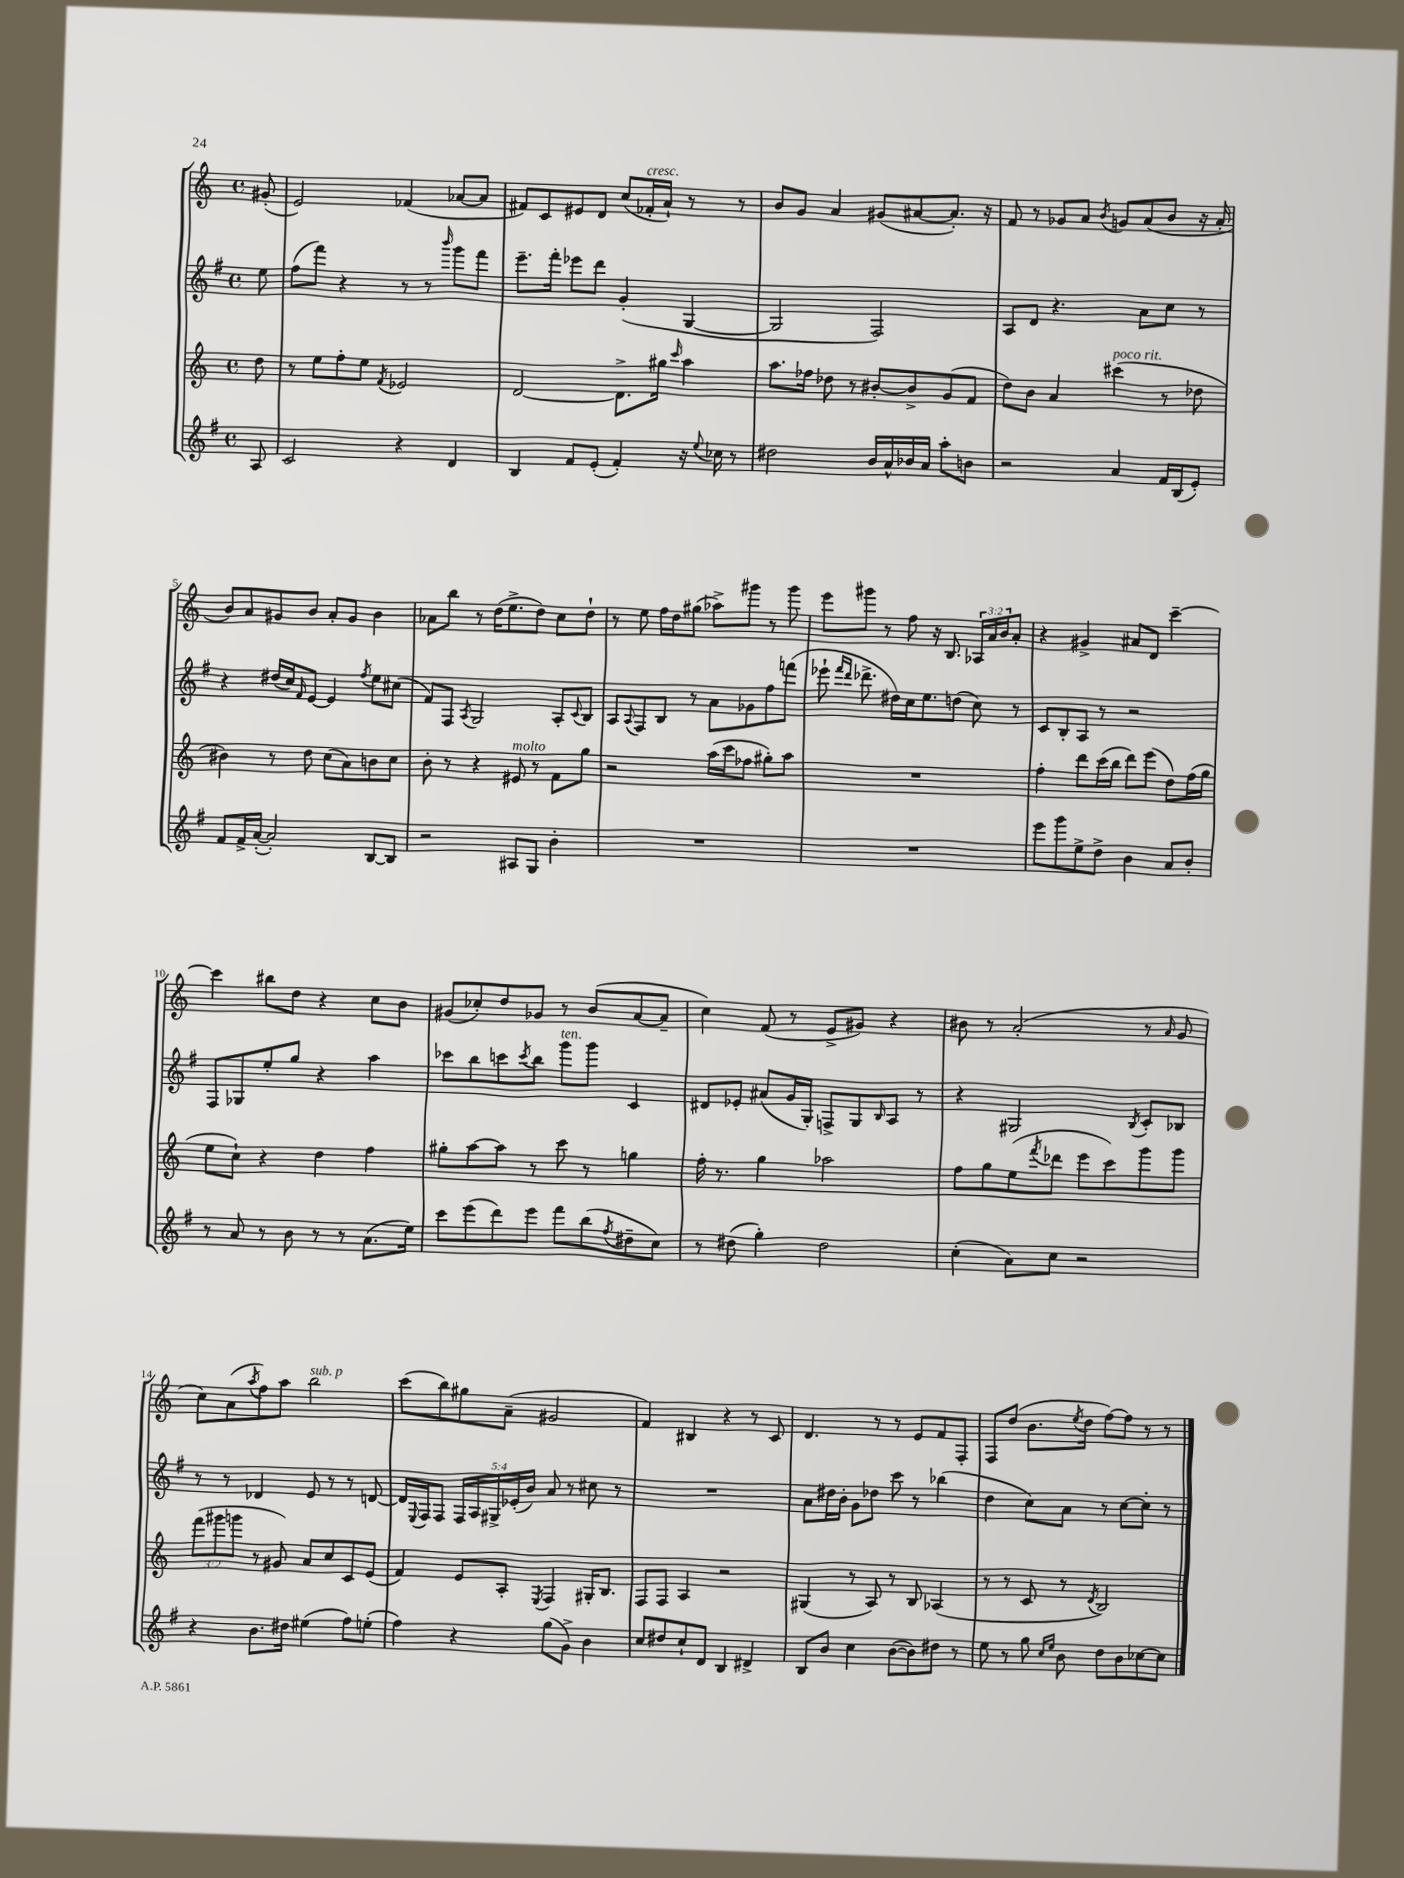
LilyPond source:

<<
\new StaffGroup <<
\new Staff = "s0" {
    \clef treble \key c \major \defaultTimeSignature \time 4/4 \override Staff.TupletNumber.text = #tuplet-number::calc-fraction-text \partial 8
    gis'8-.( |
    e'2) fes'4( aes'8~ aes'8 |
    fis'8) c'8 eis'8 d'8 c''8( fes'16-.^\markup { \italic "cresc." } a'16-!) r8 r8 |
    b'8 g'8 a'4 gis'8( ais'8~ ais'8.-.) r16 |
    f'8 r8 ges'8 a'8 \acciaccatura { b'8 } g'8 a'8( b'8 r16 a'16-. |
    b'8) a'8 gis'8 b'8 a'8-. gis'8 b'4 |
    aes'8 b''8 r8 d''16( e''8.-> d''8) c''8 d''8-! |
    r8 e''8 f''16 d''16 gis''8( aes''8->) gis'''8 r8 gis'''8 |
    e'''8 gis'''8 r8 f''8 r16 b8. \tuplet 3/2 { aes16 a'16 b'16 } a'8-. |
    r4 gis'4-> ais'8 d'8 c'''4~-- |
    c'''4 bis''8 d''8 r4 c''8 b'8 |
    gis'8( ces''8-.) d''8 ges'8 r8 b'8( a'8~ a'8-- |
    c''4) f'8( r8 e'8-> gis'8) r4 |
    bis'8 r8 a'2-.( r8 \grace { a'16 } g'8 |
    c''8) a'8( \acciaccatura { a''8 } f''8) a''8 b''2^\markup { \italic "sub. p" } |
    c'''8( b''8) gis''8 a'8--( gis'2 |
    f'4) bis4 r4 r8 c'8 |
    d'4. r8 r8 e'8 f'8 f8-. |
    f8 d''8( b'8. \acciaccatura { e''8 } d''16 f''8~) f''8 r8 r8 \bar "|." |
}
\new Staff = "s1" {
    \clef treble \key g \major \defaultTimeSignature \time 4/4 \override Staff.TupletNumber.text = #tuplet-number::calc-fraction-text \partial 8
    e''8 |
    fis''8( fis'''8) r4 r8 r8 \grace { b'''16 } g'''8 fis'''8 |
    e'''8.-- fis'''16-. ees'''8 d'''8 g'4-.( g4~ |
    g2 fis2) |
    a8 d'8 r4. a'8 c''8 r8 |
    r4 dis''16( c''16) \grace { fis'16 } e'8~ e'4 \acciaccatura { fis''8 } e''8 cis''8( |
    fis'8) fis8 \acciaccatura { a8 } g2 a8-. \appoggiatura { c'8 } b8 |
    a8 \appoggiatura { a8 } fis8 b8 r8 a'8 ges'8 fis''8 f'''8( |
    ees'''8-! \grace { fis'''16 d'''16 } des'''8.-> dis''16) c''16 e''8. d''8( c''8) r8 |
    c'8 b8-. a8 r8 r2 |
    fis8 ges8 e''8-. g''8 r4 a''4 |
    ces'''8 b''8 c'''8 \acciaccatura { c'''8 } b''8 g'''8^\markup { \italic "ten." } g'''8 c'4 |
    dis'8 ees'8-. ais'8( g'16 g16-.) f8-> g8 \grace { b16 } a8 r8 |
    r4 gis2 \acciaccatura { b8 } c'8-. bes8 |
    r8 r8 des'4 e'8 r8 r8 d'8~ |
    d'16 \appoggiatura { e8 } fis16 fis8 \tuplet 5/4 { fis16 a16 gis16-> ees'16-.( b'16) } a'8 r8 cis''8 r8 |
    R1 |
    a'8 dis''16 b'16-. g'8 des''8 c'''8 r8 bes''4( |
    d''4 c''8) a'8 r8 c''8~ c''8-. r8 \bar "|." |
}
\new Staff = "s2" {
    \clef treble \key c \major \defaultTimeSignature \time 4/4 \override Staff.TupletNumber.text = #tuplet-number::calc-fraction-text \partial 8
    d''8 |
    r8 e''8 f''8-. e''8 \acciaccatura { f'8 } ees'2 |
    d'2~ d'8.-> gis''16 \grace { c'''16 } a''4 |
    a''8. fes''16 des''8 r8 bis'8~-. bis'8-> g'8( f'8 |
    d''8) b'8 a'4 cis'''4^\markup { \italic "poco rit." }( r8 des''8 |
    bis'4) r8 d''8 c''8( a'8) b'8 c''8 |
    b'8-. r8 r4 eis'8^\markup { \italic "molto" } r8 f'8 g''8 |
    r2 a''16( c'''16 fes''8 gis''8-.) a''8 |
    R1 |
    f''4-. d'''8 c'''16( b''16 d'''8) e'''8( d''8) f''16( g''16 |
    e''8 c''8-!) r4 d''4 f''4 |
    gis''8-. a''8~ a''8 r8 c'''8 r8 g''4 |
    f''16-. r8. g''4 aes''2 |
    f''8 g''8 e''8( \acciaccatura { f'''8 } des'''8 e'''8 c'''8) g'''8 g'''8 |
    \tuplet 3/2 { f'''8( gis'''8 g'''8 } r8 gis'8) a'8 c''8 c'8 e'8( |
    f'4) e'8 a8-. \acciaccatura { e8 } f4 gis16-. b8. |
    f8 f8 a4 r2 |
    gis4( r8 a8) r8 b8 aes4( |
    r8 r8 c'8 r8 \acciaccatura { d'8 } b2) \bar "|." |
}
\new Staff = "s3" {
    \clef treble \key g \major \defaultTimeSignature \time 4/4 \partial 8
    a8 |
    c'2 r4 d'4 |
    b4 fis'8 e'8-.( fis'4-.) r16 \appoggiatura { e''8 } ces''16 r8 |
    dis''2 b'16 a'16-^ bes'16 a'16 a''8-. b'8 |
    r2 a'4 fis'16 b16( e'8-.) |
    fis'8 fis'16-> a'16~-.( a'2-.) b8~ b8 |
    r2 ais8 g8 b'4-. |
    R1 |
    R1 |
    e'''8 g'''8 e''8-> d''8-> b'4 a'8 b'8-. |
    r8 a'8 r8 b'8 r8 r8 a'8.( e''16) |
    c'''8 e'''8( d'''8) e'''8 fis'''8 b''8( \acciaccatura { fis''8 } dis''8-- c''8) |
    r8 dis''8( g''4-.) dis''2 |
    c''4-.( a'8) c''8 r2 |
    r4 b'8. dis''16 eis''4( fis''8) e''8-.( |
    fis''4) r4 g''8( g'8->) b'4 |
    c''8 dis''8 c''8-! d'8 b4 dis'4-> |
    b8 b'8 c''4 b'8~( b'8) dis''8 r8 |
    e''8 r8 g''8 \grace { c''16 e''16 } b'8 d''8 b'8 ces''8~ ces''8 \bar "|." |
}
>>
>>
